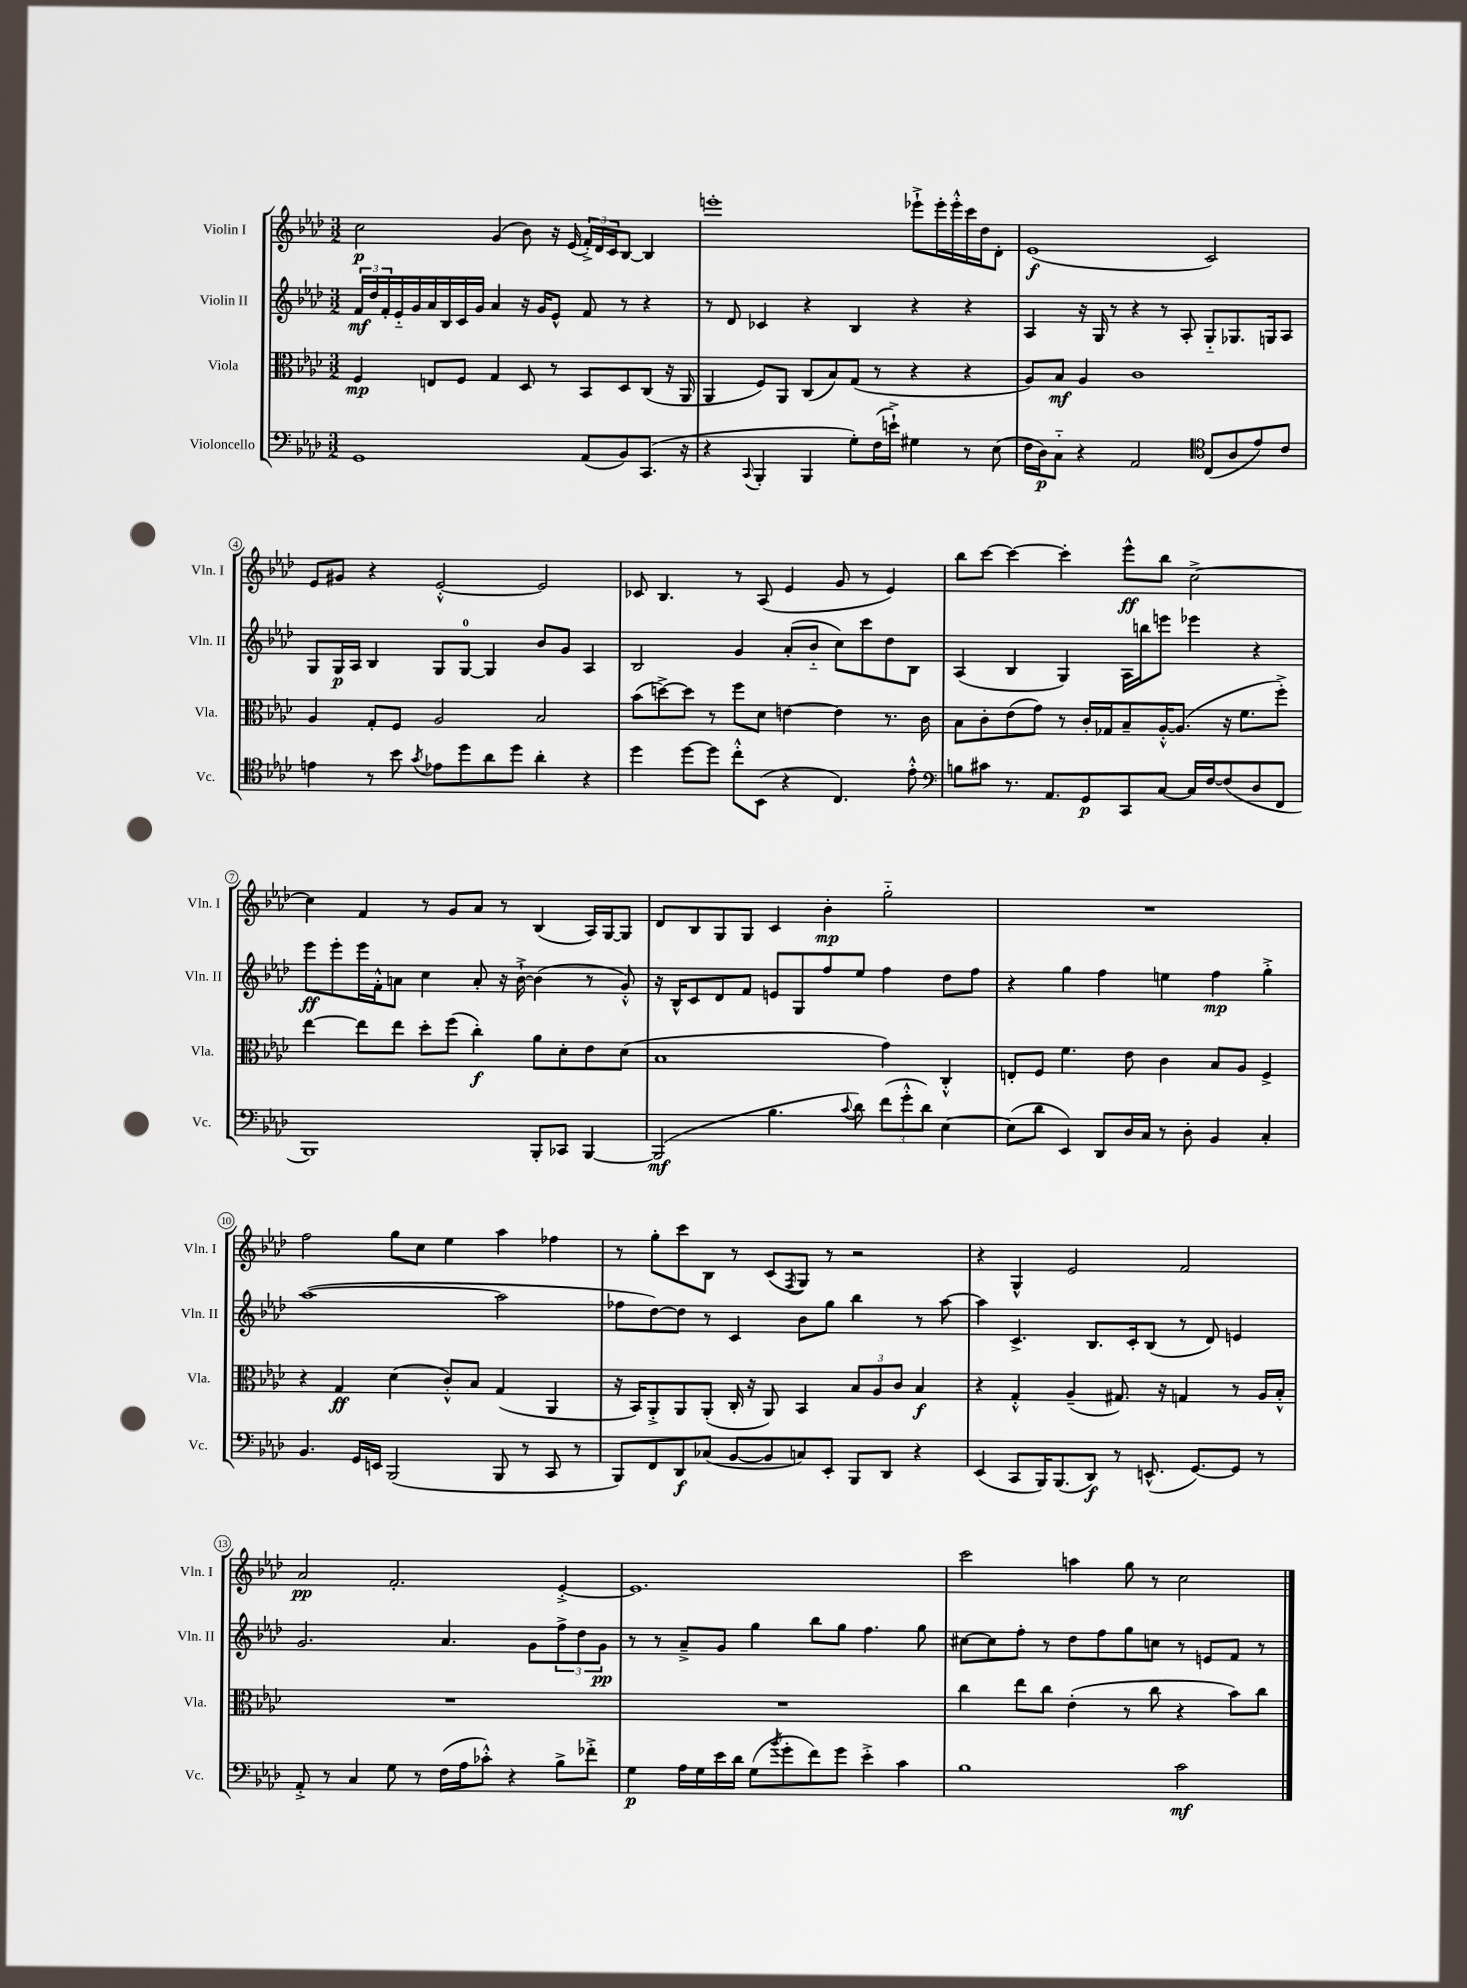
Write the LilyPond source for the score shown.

<<
\new StaffGroup <<
\new Staff = "s0" \with { instrumentName = "Violin I" shortInstrumentName = "Vln. I" } {
    \clef treble \key aes \major \numericTimeSignature \time 3/2
    c''2\p g'4( bes'8) r16 ees'16( \tuplet 3/2 { f'16-.->) des'16 c'16 } bes8~ bes4 |
    e'''1-. ees'''8-!-> ees'''16-. ees'''16-.-^ c'''16 des''16 des'8-. |
    ees'1\f( c'2) |
    ees'8 gis'8 r4 ees'2~-.-^ ees'2 |
    ces'8 bes4. r8 aes8( ees'4 g'8 r8 ees'4) |
    bes''8 c'''8~ c'''4~ c'''4-. ees'''8-^\ff bes''8 c''2~-> |
    c''4 f'4 r8 g'8 aes'8 r8 bes4( aes16) g16~ g8 |
    des'8 bes8 g8 g8 c'4 bes'4-.\mp g''2-_ |
    R1. |
    f''2 g''8 c''8 ees''4 aes''4 fes''4 |
    r8 g''8-. c'''8 bes8 r8 c'8( \acciaccatura { f8 } g8) r8 r2 |
    r4 g4-^ ees'2 f'2 |
    aes'2\pp f'2.-. ees'4~-.-> |
    ees'1. |
    c'''2 a''4 g''8 r8 c''2 \bar "|." |
}
\new Staff = "s1" \with { instrumentName = "Violin II" shortInstrumentName = "Vln. II" } {
    \clef treble \key aes \major \numericTimeSignature \time 3/2
    \tuplet 3/2 { f'16\mf des''16 f'16-. } ees'16-_ g'16 aes'16 bes16 c'16 g'16 aes'4 r16 g'16 ees'8-^ f'8 r8 r4 |
    r8 des'8 ces'4 r4 bes4 r4 r4 |
    aes4 r16 g16 r8 r4 r8 aes8-. g8-_ ges8. g16 aes8 |
    g8 g16\p aes16 bes4 g8 g8-0~ g4 bes'8 g'8 aes4 |
    bes2 g'4 aes'8-.( bes'8-_ c''8) c'''8 des''8 bes8 |
    aes4( bes4 g4) aes16 b''16 e'''8 ees'''4 r4 |
    ees'''8\ff ees'''8-. ees'''16 f'16-.-^ a'8 c''4 a'8-. r16 bes'16~-!-> bes'4( r8 g'8-.-^) |
    r16 bes16-^ c'8 des'8 f'8 e'8 g8 f''8 ees''8 f''4 des''8 f''8 |
    r4 g''4 f''4 e''4 f''4\mp g''4-.-> |
    aes''1~( aes''2 |
    fes''8 des''8~) des''8 r8 c'4 bes'8 g''8 bes''4 r8 aes''8~ |
    aes''4 c'4.-> bes8. c'16-. bes8( r8 des'8) e'4 |
    g'2. aes'4. g'8 \tuplet 3/2 { f''8-> des''8 g'8\pp } |
    r8 r8 aes'8---> g'8 g''4 bes''8 g''8 f''4. g''8 |
    cis''8~ cis''8 f''8-. r8 des''8 f''8 g''8 c''8 r8 e'8 f'8 r8 \bar "|." |
}
\new Staff = "s2" \with { instrumentName = "Viola" shortInstrumentName = "Vla." } {
    \clef alto \key aes \major \numericTimeSignature \time 3/2
    f4\mp e8 f8 g4 des8 r8 bes,8 des8 c8( r16 aes,16 |
    aes,4 f8) aes,8 c8( bes8) g8( r8 r4 r4 |
    aes8) bes8\mf aes4 c'1 |
    aes4 g8-. f8 aes2 bes2 |
    bes'8( d''8~->) d''8 r8 f''8 des'8 e'4~ e'4 r8. c'16 |
    bes8 c'8-. ees'8( g'8) r8 c'16-. ges16 bes8-- aes16~-.-^ aes8.( r16 f'8. f''8-.->) |
    ees''4~ ees''8 ees''8 des''8-. f''8( c''4-.\f) aes'8 des'8-. ees'8 des'8( |
    bes1 g'4) c4-.-^ |
    e8-. f8 f'4. ees'8 c'4 bes8 aes8 f4-> |
    r4 g4\ff des'4( c'8-.-^) bes8 g4( aes,4 |
    r16 bes,16) aes,8-.-> aes,8 aes,8-.( c16-. r16 aes,8) bes,4 \tuplet 3/2 { bes8 aes8 c'8 } bes4\f |
    r4 g4-.-^ aes4--( gis8.) r16 g4 r8 aes16 bes16-.-^ |
    R1. |
    R1. |
    c''4 ees''8 c''8 ees'4-.( r8 c''8 r4 bes'8) c''8 \bar "|." |
}
\new Staff = "s3" \with { instrumentName = "Violoncello" shortInstrumentName = "Vc." } {
    \clef bass \key aes \major \numericTimeSignature \time 3/2
    g,1 aes,8( bes,8) c,8.( r16 |
    r4 \appoggiatura { c,8 } bes,,4-. bes,,4 g8-.) f16( e'16-!->) gis4 r8 ees8( |
    f16 des16\p) c8-_ r4 aes,2 \clef tenor c8( aes8 ees'8) c'8 |
    e'4 r8 bes'8 \acciaccatura { g'8 } ees'8 des''8 aes'8 des''8 aes'4-. r4 |
    des''4 des''8~ des''8 c''8-.-^ bes,8( r4 c4.) ees'8-.-^ |
    \clef bass b8 cis'8 r8. aes,8. g,8\p c,8 c8~ c16 f16~ f8( des8 f,8 |
    bes,,1) bes,,8-. ces,8 bes,,4~ |
    bes,,2\mf( bes4. \appoggiatura { c'8 } des'8) \tuplet 3/2 { f'8( g'8-.-^ des'8) } ees4~ |
    ees8( des'8 ees,4) des,8 des16 c16 r8 des8-. bes,4 c4-. |
    bes,4. g,16 e,16 bes,,2( bes,,8 r8 c,8 r8 |
    bes,,8) f,8 des,8\f ces8( bes,8~ bes,8 c8) ees,8-. bes,,8 des,8 r4 |
    ees,4( c,8 bes,,16) bes,,8.( des,8\f) r8 e,8.-^( g,8.~) g,8 r8 |
    aes,8-.-> r8 c4 g8 r8 f16( aes16 ces'8-.-^) r4 bes8-> fes'8-.-> |
    g4\p aes16 g16 ees'16 des'16 g8( \acciaccatura { bes'8 } g'8-. f'8) g'8 ees'4-.-> c'4 |
    bes1 c'2\mf \bar "|." |
}
>>
>>
\layout { \context { \Score \override BarNumber.stencil = #(make-stencil-circler 0.1 0.3 ly:text-interface::print) } }
